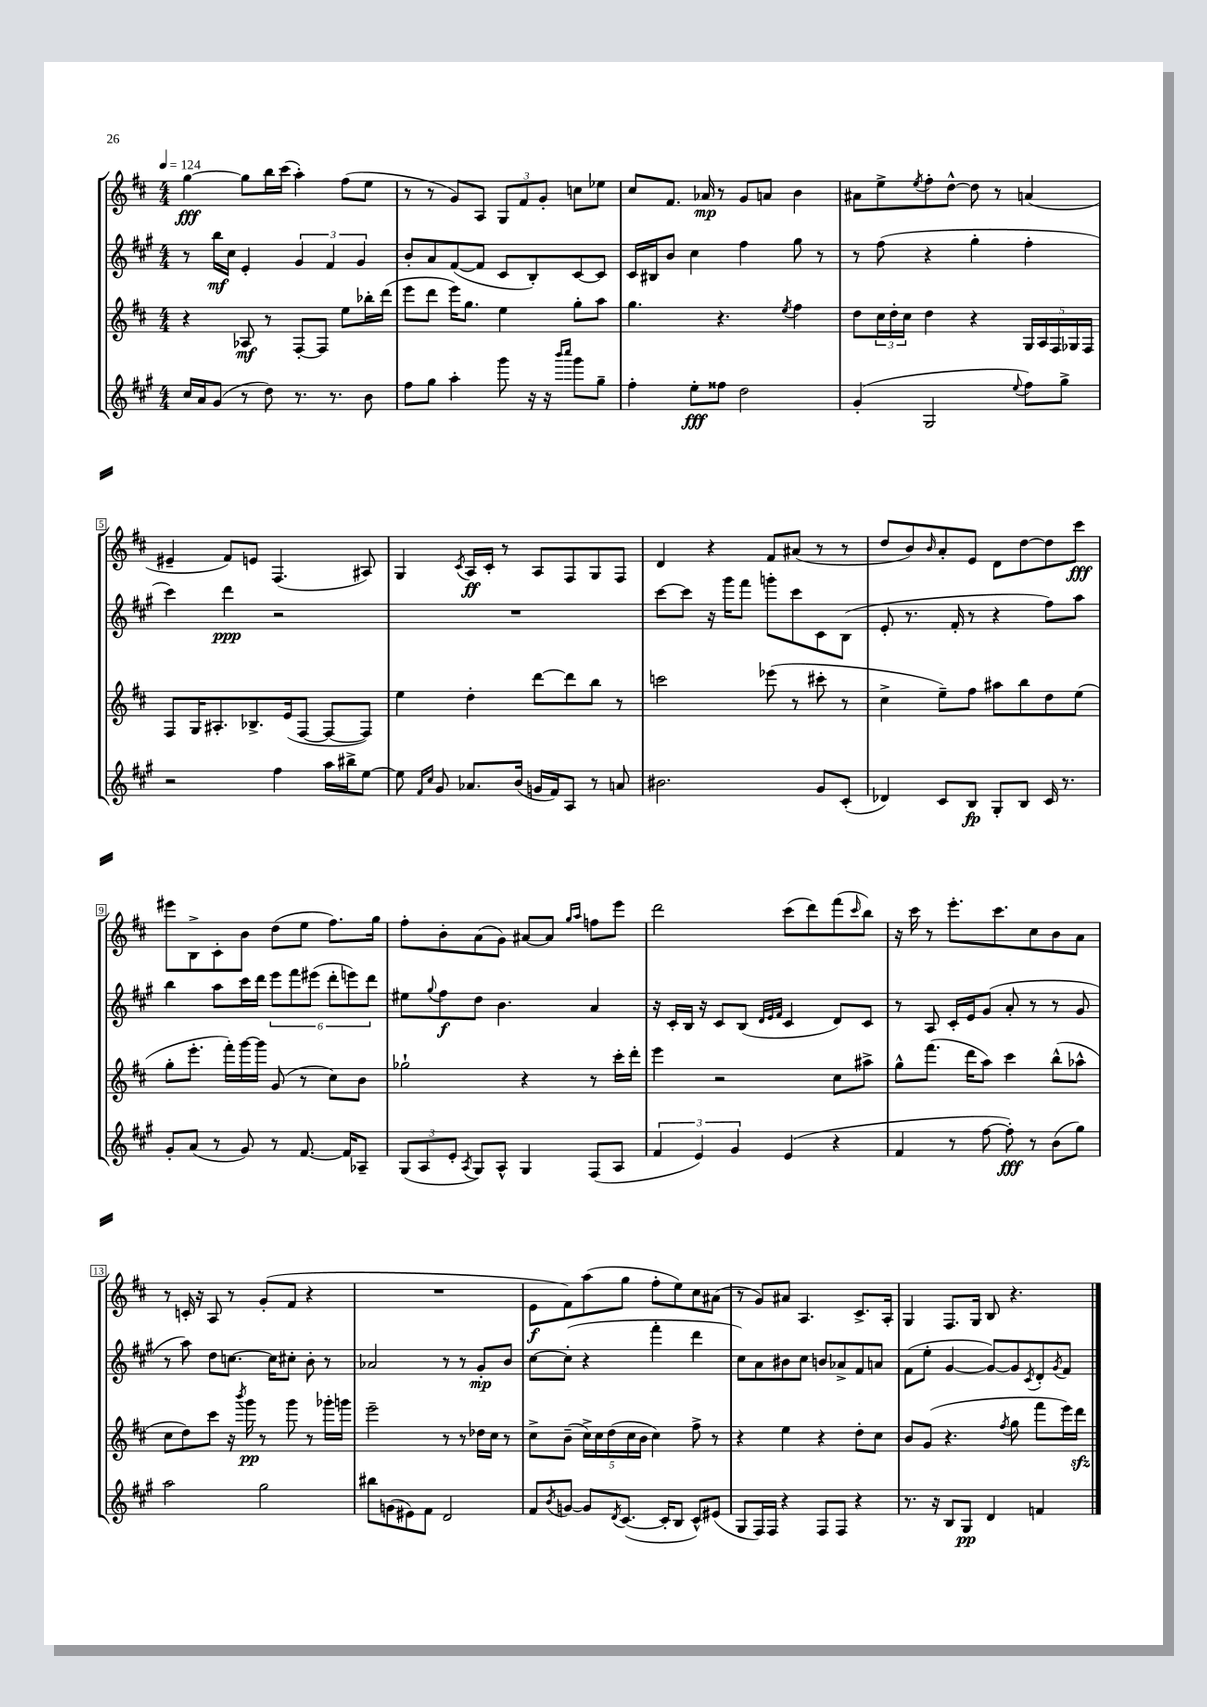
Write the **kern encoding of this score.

**kern	**dynam	**kern	**dynam	**kern	**dynam	**kern	**dynam
*part4	*part4	*part3	*part3	*part2	*part2	*part1	*part1
*staff4	*staff4	*staff3	*staff3	*staff2	*staff2	*staff1	*staff1
*clefG2	*	*clefG2	*	*clefG2	*	*clefG2	*
*k[f#c#g#]	*	*k[f#c#]	*	*k[f#c#g#]	*	*k[f#c#]	*
*M4/4	*	*M4/4	*	*M4/4	*	*M4/4	*
*MM124	*	*MM124	*	*MM124	*	*MM124	*
=1	=1	=1	=1	=1	=1	=1	=1
16cc#/LL	.	4r	.	8r	.	[4gg\	fff
16a/J	.	.	.	.	.	.	.
(8g#/J	.	.	.	16bb\LL	mf	.	.
.	.	.	.	16cc#\JJ	.	.	.
8r	.	8A-X/	mf	4e'/	.	8gg\L]	.
8dd\)	.	8r	.	.	.	16bb\L	.
.	.	.	.	.	.	(16ccc#\JJ	.
8.r	.	[8F#'/L	.	6g#/	.	4aa'\)	.
.	.	8F#/J]	.	.	.	.	.
.	.	.	.	6f#/	.	.	.
8.r	.	.	.	.	.	.	.
.	.	8ee\L	.	.	.	(8ff#\L	.
.	.	.	.	6g#/	.	.	.
8b\	.	16bb-X'\L	.	.	.	8ee\J	.
.	.	(16ddd\JJ	.	.	.	.	.
=2	=2	=2	=2	=2	=2	=2	=2
8ff#\L	.	8eee\L	.	8b'/L	.	8r	.
8gg#\J	.	8ddd\J	.	8a/	.	8r	.
4aa'\	.	16eee\KL)	.	([8f#/	.	8g/L)	.
.	.	8.gg\J	.	.	.	.	.
.	.	.	.	8f#/J]	.	8A/J	.
8ggg#\	.	4ee\	.	8c#/L	.	12G/L	.
.	.	.	.	.	.	12f#/	.
16r	.	.	.	8B'/)	.	.	.
.	.	.	.	.	.	12g'/J	.
16r	.	.	.	.	.	.	.
16qqbbb/LL	.	.	.	.	.	.	.
16qqcccc#/JJ	.	.	.	.	.	.	.
8ggg#\L	.	8gg'\L	.	[8c#/	.	8ccn\L	.
8gg#~\J	.	8aa\J	.	8c#/J]	.	8ee-X\J	.
=3	=3	=3	=3	=3	=3	=3	=3
4ff#'\	.	4.gg\	.	16c#/LL	.	8cc#/L	.
.	.	.	.	16B#X/J	.	.	.
.	.	.	.	8b/J	.	8.f#/J	.
8ee'\L	fff	.	.	4cc#\	.	.	.
.	.	.	.	.	.	16a-X/	mp
8ff##X\J	.	4.r	.	.	.	8r	.
2dd\	.	.	.	4ff#\	.	8g/L	.
.	.	.	.	.	.	8an/J	.
.	.	8qee/	.	.	.	.	.
.	.	4ff#\	.	8gg#\	.	4b\	.
.	.	.	.	8r	.	.	.
=4	=4	=4	=4	=4	=4	=4	=4
(4g#'/	.	8dd\L	.	8r	.	8a#X\L	.
.	.	24cc#\L	.	(8ff#\	.	8ee^\	.
.	.	24dd'\	.	.	.	.	.
.	.	24cc#\JJ	.	.	.	.	.
.	.	.	.	.	.	8qee/	.
2G#/	.	4dd\	.	4r	.	8ff#'\	.
.	.	.	.	.	.	[8dd^^\J	.
.	.	4r	.	4gg#'\	.	8dd\]	.
.	.	.	.	.	.	8r	.
8qqee/	.	.	.	.	.	.	.
8ff#\L)	.	20G/LL	.	4ff#'\	.	(4an/	.
.	.	20A/	.	.	.	.	.
.	.	20F#/	.	.	.	.	.
8gg#^\J	.	.	.	.	.	.	.
.	.	20G-X/	.	.	.	.	.
.	.	20F#/JJ	.	.	.	.	.
!!LO:LB:g=z
=5	=5	=5	=5	=5	=5	=5	=5
2r	.	8F#/L	.	4ccc#\)	.	4e#X~/	.
.	.	16G/K	.	.	.	.	.
.	.	8.A#X'/	.	.	.	.	.
.	.	.	.	4ddd\	ppp	8f#/L)	.
.	.	8.B-X^/	.	.	.	8en/J	.
4ff#\	.	.	.	2r	.	(4.F#/	.
.	.	(16e/k	.	.	.	.	.
.	.	[8F#/J	.	.	.	.	.
16aa\LL	.	8F#/L_	.	.	.	.	.
16bb#X^\J	.	.	.	.	.	.	.
[8ee\J	.	8F#/J])	.	.	.	8A#X/)	.
=6	=6	=6	=6	=6	=6	=6	=6
8ee\]	.	4ee\	.	1r	.	4G/	.
16qqf#/LL	.	.	.	.	.	.	.
16qqcc#/JJ	.	.	.	.	.	.	.
8g#/	.	.	.	.	.	.	.
.	.	.	.	.	.	8qc#/	.
8.a-X/L	.	4dd'\	.	.	.	16A/LL	ff
.	.	.	.	.	.	16c#'/JJ	.
.	.	.	.	.	.	8r	.
(16b/Jk	.	.	.	.	.	.	.
16gn/LL	.	[8ddd\L	.	.	.	8A/L	.
16f#/J)	.	.	.	.	.	.	.
8A/J	.	8ddd\]	.	.	.	8F#/	.
8r	.	8bb\J	.	.	.	8G/	.
8an/	.	8r	.	.	.	8F#/J	.
=7	=7	=7	=7	=7	=7	=7	=7
2.b#X\	.	2cccn\	.	[8ccc#\L	.	4d/	.
.	.	.	.	8ccc#\J]	.	.	.
.	.	.	.	16r	.	4r	.
.	.	.	.	16ggg#\KL	.	.	.
.	.	.	.	8fff#\J	.	.	.
.	.	(8eee-X\	.	8gggn'\L	.	8f#/L	.
.	.	8r	.	8ccc#\	.	(8a#X/J	.
8g#/L	.	8ccc#X'\	.	8c#\	.	8r	.
(8c#'/J	.	8r	.	(8B\J	.	8r	.
=8	=8	=8	=8	=8	=8	=8	=8
4d-X/)	.	4cc#^\	.	8e'/	.	8dd/L	.
.	.	.	.	8.r	.	8b/)	.
.	.	.	.	.	.	16qqb/	.
8c#/L	.	8ee~\L)	.	.	.	8a'/	.
.	.	.	.	16f#'/	.	.	.
8B/J	fp	8ff#\J	.	8r	.	8e/J	.
8G#'/L	.	8aa#X\L	.	4r	.	8d\L	.
8B/J	.	8bb\	.	.	.	[8dd\	.
16c#/	.	8dd\	.	8ff#\L)	.	8dd\]	.
8.r	.	.	.	.	.	.	.
.	.	(8ee\J	.	8aa\J	.	8ccc#\J	fff
!!LO:LB:g=z
=9	=9	=9	=9	=9	=9	=9	=9
8g#'/L	.	8gg'\L	.	4bb\	.	8eee#X\L	.
(8a/J	.	8.eee'\J	.	.	.	8B^\	.
8r	.	.	.	8aa\L	.	8c#'\	.
.	.	16fff#'\LL)	.	.	.	.	.
8g#/)	.	[16ggg\	.	16ccc#\L	.	8b\J	.
.	.	16ggg\JJ]	.	16ddd\JJ	.	.	.
8r	.	(8g/	.	12eee\L	.	(8dd\L	.
.	.	.	.	12fff#\	.	.	.
[8.f#/	.	8r	.	.	.	8ee\J	.
.	.	.	.	(12eee#X\J	.	.	.
.	.	8cc#\L)	.	12ddd'\L	.	8.ff#\L)	.
16f#/KL]	.	.	.	.	.	.	.
.	.	.	.	12eeen\)	.	.	.
8A-X~/J	.	8b\J	.	.	.	.	.
.	.	.	.	12ddd\J	.	.	.
.	.	.	.	.	.	16gg\Jk	.
=10	=10	=10	=10	=10	=10	=10	=10
(12G#/L	.	2gg-X`\	.	8ee#X\L	.	8ff#'\L	.
12A/	.	.	.	.	.	.	.
.	.	.	.	8qqgg#/	.	.	.
.	.	.	.	8ff#\	f	8b'\	.
12e'/J	.	.	.	.	.	.	.
8qA/	.	.	.	.	.	.	.
8G#/L)	.	.	.	8dd\J	.	(8a\	.
8A^^/J	.	.	.	4.b\	.	8g\J)	.
4G#/	.	4r	.	.	.	[8a#X/L	.
.	.	.	.	.	.	8a#/J]	.
.	.	.	.	.	.	16qqgg/LL	.
.	.	.	.	.	.	16qqaa/JJ	.
(8F#/L	.	8r	.	4a/	.	8ffn\L	.
8A/J	.	16ccc#'\LL	.	.	.	8eee\J	.
.	.	16ddd'\JJ	.	.	.	.	.
=11	=11	=11	=11	=11	=11	=11	=11
6f#/	.	4eee\	.	16r	.	2ddd\	.
.	.	.	.	16c#'/LL	.	.	.
.	.	.	.	16B/JJ	.	.	.
6e/)	.	.	.	.	.	.	.
.	.	.	.	16r	.	.	.
.	.	2r	.	8c#/L	.	.	.
6g#/	.	.	.	.	.	.	.
.	.	.	.	(8B/J	.	.	.
.	.	.	.	32qqd/LLL	.	.	.
.	.	.	.	32qqe/	.	.	.
.	.	.	.	32qqf#/JJJ	.	.	.
(4e/	.	.	.	4c#/	.	(8ccc#\L	.
.	.	.	.	.	.	8ddd\)	.
4r	.	8cc#\L	.	8d/L)	.	(8fff#\	.
.	.	.	.	.	.	16qqccc#/	.
.	.	8aa#X^\J	.	8c#/J	.	8bb\J)	.
=12	=12	=12	=12	=12	=12	=12	=12
4f#/	.	8gg^^\L	.	8r	.	16r	.
.	.	.	.	.	.	16ccc#\	.
.	.	(8.fff#\J	.	8A/	.	8r	.
8r	.	.	.	16c#'/LL	.	8.eee'\L	.
.	.	16ddd\KL	.	16e/J	.	.	.
[8ff#\	.	8aa\J)	.	(8g#/J	.	.	.
.	.	.	.	.	.	8.ccc#\	.
8ff#'\])	fff	4ccc#\	.	8a'/	.	.	.
8r	.	.	.	8r	.	8cc#\	.
(8b\L	.	(8bb^^\L	.	8r	.	8b\	.
8gg#\J)	.	8aa-X^^\J	.	8g#/	.	8a\J	.
!!LO:LB:g=z
=13	=13	=13	=13	=13	=13	=13	=13
2aa\	.	8cc#\L	.	8r	.	8r	.
.	.	8dd\)	.	8aa\)	.	16cn'/	.
.	.	.	.	.	.	16r	.
.	.	8ccc#\J	.	8dd\L	.	8A/	.
.	.	16r	.	[8.ccn\J	.	8r	.
.	.	8qbbb/	.	.	.	.	.
.	.	16ggg\	pp	.	.	.	.
2gg#\	.	8r	.	.	.	(8g'/L	.
.	.	.	.	16cc\KL]	.	.	.
.	.	8ggg\	.	8cc#X'\J	.	8f#/J	.
.	.	8r	.	8b'\	.	4r	.
.	.	16ggg-X'\LL	.	8r	.	.	.
.	.	16gggn\JJ	.	.	.	.	.
=14	=14	=14	=14	=14	=14	=14	=14
8bb#X\L	.	2eee~\	.	2a-X/	.	1r	.
(8gn\	.	.	.	.	.	.	.
8e#X\)	.	.	.	.	.	.	.
8f#\J	.	.	.	.	.	.	.
2d/	.	8r	.	8r	.	.	.
.	.	8r	.	8r	.	.	.
.	.	16dd-X\LL	.	8g#'/L	mp	.	.
.	.	16cc#\JJ	.	.	.	.	.
.	.	8r	.	8b/J	.	.	.
=15	=15	=15	=15	=15	=15	=15	=15
8f#/L	.	8cc#^\L	.	[8cc#\L	.	8e\L	f
8qb/	.	.	.	.	.	.	.
[8gn/J	.	(8b~\J	.	(8cc#'\J]	.	8f#\)	.
8g/L]	.	20cc#^\LL)	.	4r	.	(8aa\	.
.	.	20cc#\	.	.	.	.	.
.	.	(20dd\	.	.	.	.	.
8qd/	.	.	.	.	.	.	.
([8.c#/J	.	.	.	.	.	8gg\J	.
.	.	20cc#\	.	.	.	.	.
.	.	20b\JJ	.	.	.	.	.
.	.	4cc#\)	.	4fff#'\	.	8ff#'\L	.
16c#'/KL]	.	.	.	.	.	.	.
8B/J	.	.	.	.	.	8ee\)	.
8c#^^/L)	.	8ff#^\	.	4ddd\	.	8cc#\	.
(8e#X/J	.	8r	.	.	.	(8a#X\J	.
=16	=16	=16	=16	=16	=16	=16	=16
8G#/L	.	4r	.	8cc#\L)	.	8r	.
16F#/L)	.	.	.	8a\	.	8g/L)	.
16F#/JJ	.	.	.	.	.	.	.
4r	.	4ee\	.	8b#X\	.	8a#X/J	.
.	.	.	.	8cc#\J	.	4.A/	.
8F#/L	.	4r	.	8bn/L	.	.	.
8F#/J	.	.	.	8a-X^/	.	.	.
4r	.	8dd'\L	.	8f#/	.	8.c#^/L	.
.	.	8cc#\J	.	8an/J	.	.	.
.	.	.	.	.	.	16A'/Jk	.
=17	=17	=17	=17	=17	=17	=17	=17
8.r	.	8b/L	.	(8f#\L	.	4G/	.
.	.	(8g/J	.	8ee'\J	.	.	.
16r	.	.	.	.	.	.	.
8B/L	.	4.r	.	[4g#/	.	8.F#/L	.
8G#/J	pp	.	.	.	.	.	.
.	.	.	.	.	.	16G/Jk	.
4d/	.	.	.	8g#/L_)	.	8B/	.
.	.	8qff#/	.	.	.	.	.
.	.	8gg\	.	8g#/]	.	4.r	.
.	.	.	.	8qc#/	.	.	.
4fn/	.	8fff#\L	.	8d'/	.	.	.
.	.	.	.	8qg#/	.	.	.
.	.	16eee\L)	.	8f#/J	.	.	.
.	.	16dddzz\JJ	.	.	.	.	.
==	==	==	==	==	==	==	==
*-	*-	*-	*-	*-	*-	*-	*-
